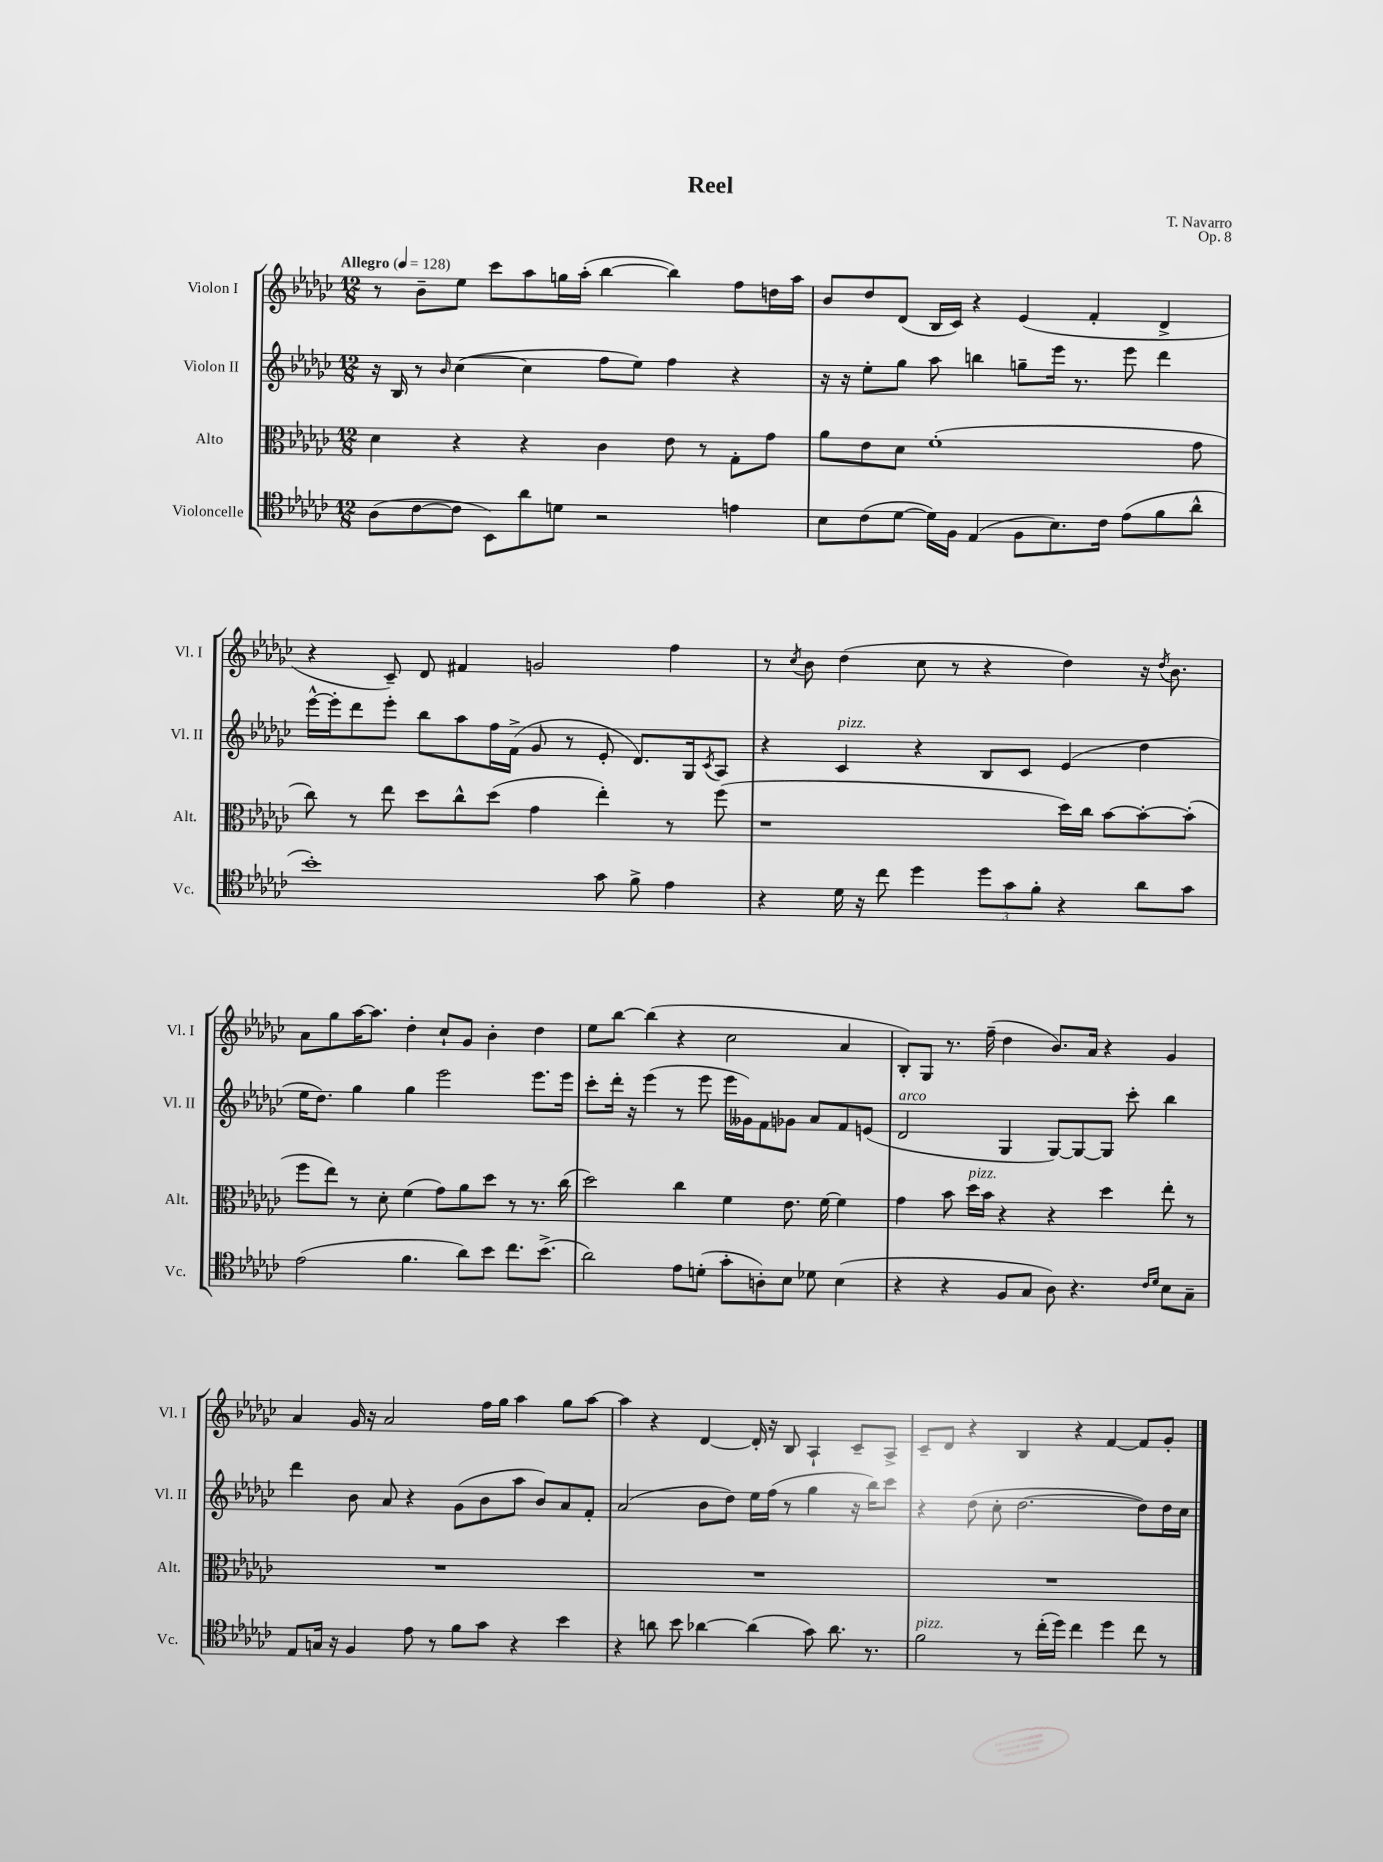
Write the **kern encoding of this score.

**kern	**kern	**kern	**kern
*staff4	*staff3	*staff2	*staff1
*clefC4	*clefC3	*clefG2	*clefG2
*k[b-e-a-d-g-c-]	*k[b-e-a-d-g-c-]	*k[b-e-a-d-g-c-]	*k[b-e-a-d-g-c-]
*M12/8	*M12/8	*M12/8	*M12/8
*MM128	*MM128	*MM128	*MM128
(8A-	4d-	16r	8r
.	.	16B-	.
[8c-	.	8r	8b-~
.	.	16qqb-	.
8c-]	4r	([4cc-	8ee-
8BB-)	.	.	8ccc-
8a-	4r	4cc-]	8aa-
8d	.	.	16gg
.	.	.	(16aa-'
2r	4c-	8ff	[4bb-
.	.	8ee-)	.
.	8e-	4ff	4bb-])
.	8r	.	.
4e	8G-'	4r	8ff
.	8g-	.	16dd
.	.	.	16aa-
=	=	=	=
8B-	8a-	16r	8b-
.	.	16r	.
(8c-	8e-	8ee-'	8dd-
[8d-	8d-	8gg-	(8d-
16d-])	(1f'	8aa-	16B-
16F	.	.	16c-)
(4E-	.	4bb	4r
8F	.	8gg~	(4e-
8.B-)	.	16eee-	.
.	.	8.r	.
.	.	.	4f'
16c-	.	.	.
(8e-	.	8eee-	.
8f	.	4ddd-	4d-^
8a-^^	8g-	.	.
=	=	=	=
1b-')	8cc-)	[16eee-^^	4r
.	.	16eee-']	.
.	8r	8ddd-	.
.	8ee-	8eee-'	8c-~)
.	8dd-	8bb-	8d-
.	8cc-^^	8aa-	4f#
.	(8dd-	16ff	.
.	.	(16f^	.
.	4g-	8g-	2g
.	.	8r	.
8g-	4ee-')	8e-'	.
8f^	.	8.d-)	.
4e-	8r	.	4ff
.	.	16G-	.
.	.	8qc-	.
.	(8ff	8A-	.
=	=	=	=
4r	1r	4r	8r
.	.	.	8qcc-
.	.	.	8b-
16d-	.	4c-	(4dd-
16r	.	.	.
8cc-	.	.	.
4dd-	.	4r	8cc-
.	.	.	8r
12dd-	.	8B-	4r
12g-	.	.	.
.	.	8c-	.
12f'	.	.	.
4r	16dd-)	(4e-	4dd-)
.	16cc-	.	.
.	[8b-	.	.
8a-	8b-'_	4dd-	16r
.	.	.	8qdd-
.	.	.	8.b-
8g-	(8b-']	.	.
=	=	=	=
(2e-	8ff	16ee-	8a-
.	.	8.dd-)	.
.	8ee-)	.	8gg-
.	8r	4gg-	[16aa-
.	.	.	8.aa-]
.	8d-'	.	.
4.f	(4f	4gg-	4dd-'
.	8g-)	2eee-	8cc-`
8a-)	8a-	.	8g-
8b-	8dd-	.	4b-'
8.cc-	8r	.	.
.	8.r	8.eee-	4dd-
(8.b-^	.	.	.
.	(16cc-	16eee-	.
=	=	=	=
2a-)	2dd-)	8ccc-'	8ee-
.	.	16ddd-'	[8bb-
.	.	16r	.
.	.	(4eee-	(4bb-]
8e-	4cc-	8r	4r
(8d'	.	8eee-	.
8g-'	4f	16eee-	2cc-
.	.	16g--)	.
8A')	.	8f	.
8B-	8.e-	8g-	.
8d-	.	8a-	.
.	[16f	.	.
(4B-	4f]	8f	4a-
.	.	(8e	.
=	=	=	=
4r	4g-	2d-	8B-')
.	.	.	8G-
4r	8b-	.	8.r
.	16dd-	.	.
.	16b-	.	(16ff~
8F	4r	4G-	4dd-
8G-	.	.	.
8A-)	4r	[8G-)	8.b-)
4.r	.	8G-_	.
.	.	.	16a-
.	4dd-	8G-]	4r
.	.	8ccc-'	.
16qqc-	.	.	.
16qqd-	.	.	.
8B-	8ee-'	4bb-	4g-
8G-~	8r	.	.
=	=	=	=
8E-	1.r	4ddd-	4a-
16G	.	.	.
16r	.	.	.
4F	.	8b-	16g-
.	.	.	16r
.	.	8a-	2a-
8e-	.	4r	.
8r	.	.	.
8f	.	(8g-	.
8g-	.	8b-	16ff
.	.	.	16gg-
4r	.	8aa-	4aa-
.	.	8b-)	.
4b-	.	8a-	8gg-
.	.	8f'	[8aa-
=	=	=	=
4r	1.r	(2a-	4aa-]
8a	.	.	4r
8b-	.	.	.
[4a-	.	8b-	[4d-
.	.	8dd-)	.
(4a-]	.	16ee-	16d-']
.	.	(16ff	16r
.	.	8r	8B-
8g-)	.	4gg-	4A-`
8.a-	.	.	.
.	.	16r	8c-~
8.r	.	16bb-)	.
.	.	8ccc-	8A-^
=	=	=	=
2f	1.r	4r	8c-~
.	.	.	8d-
.	.	(8dd-	4r
.	.	8cc-'	.
8r	.	[2.dd-	4B-
(16cc-'	.	.	.
16dd-)	.	.	.
4cc-	.	.	4r
4dd-	.	.	[4f
8cc-	.	8dd-])	8f]
8r	.	16dd-	8g-'
.	.	16cc-	.
==	==	==	==
*-	*-	*-	*-
